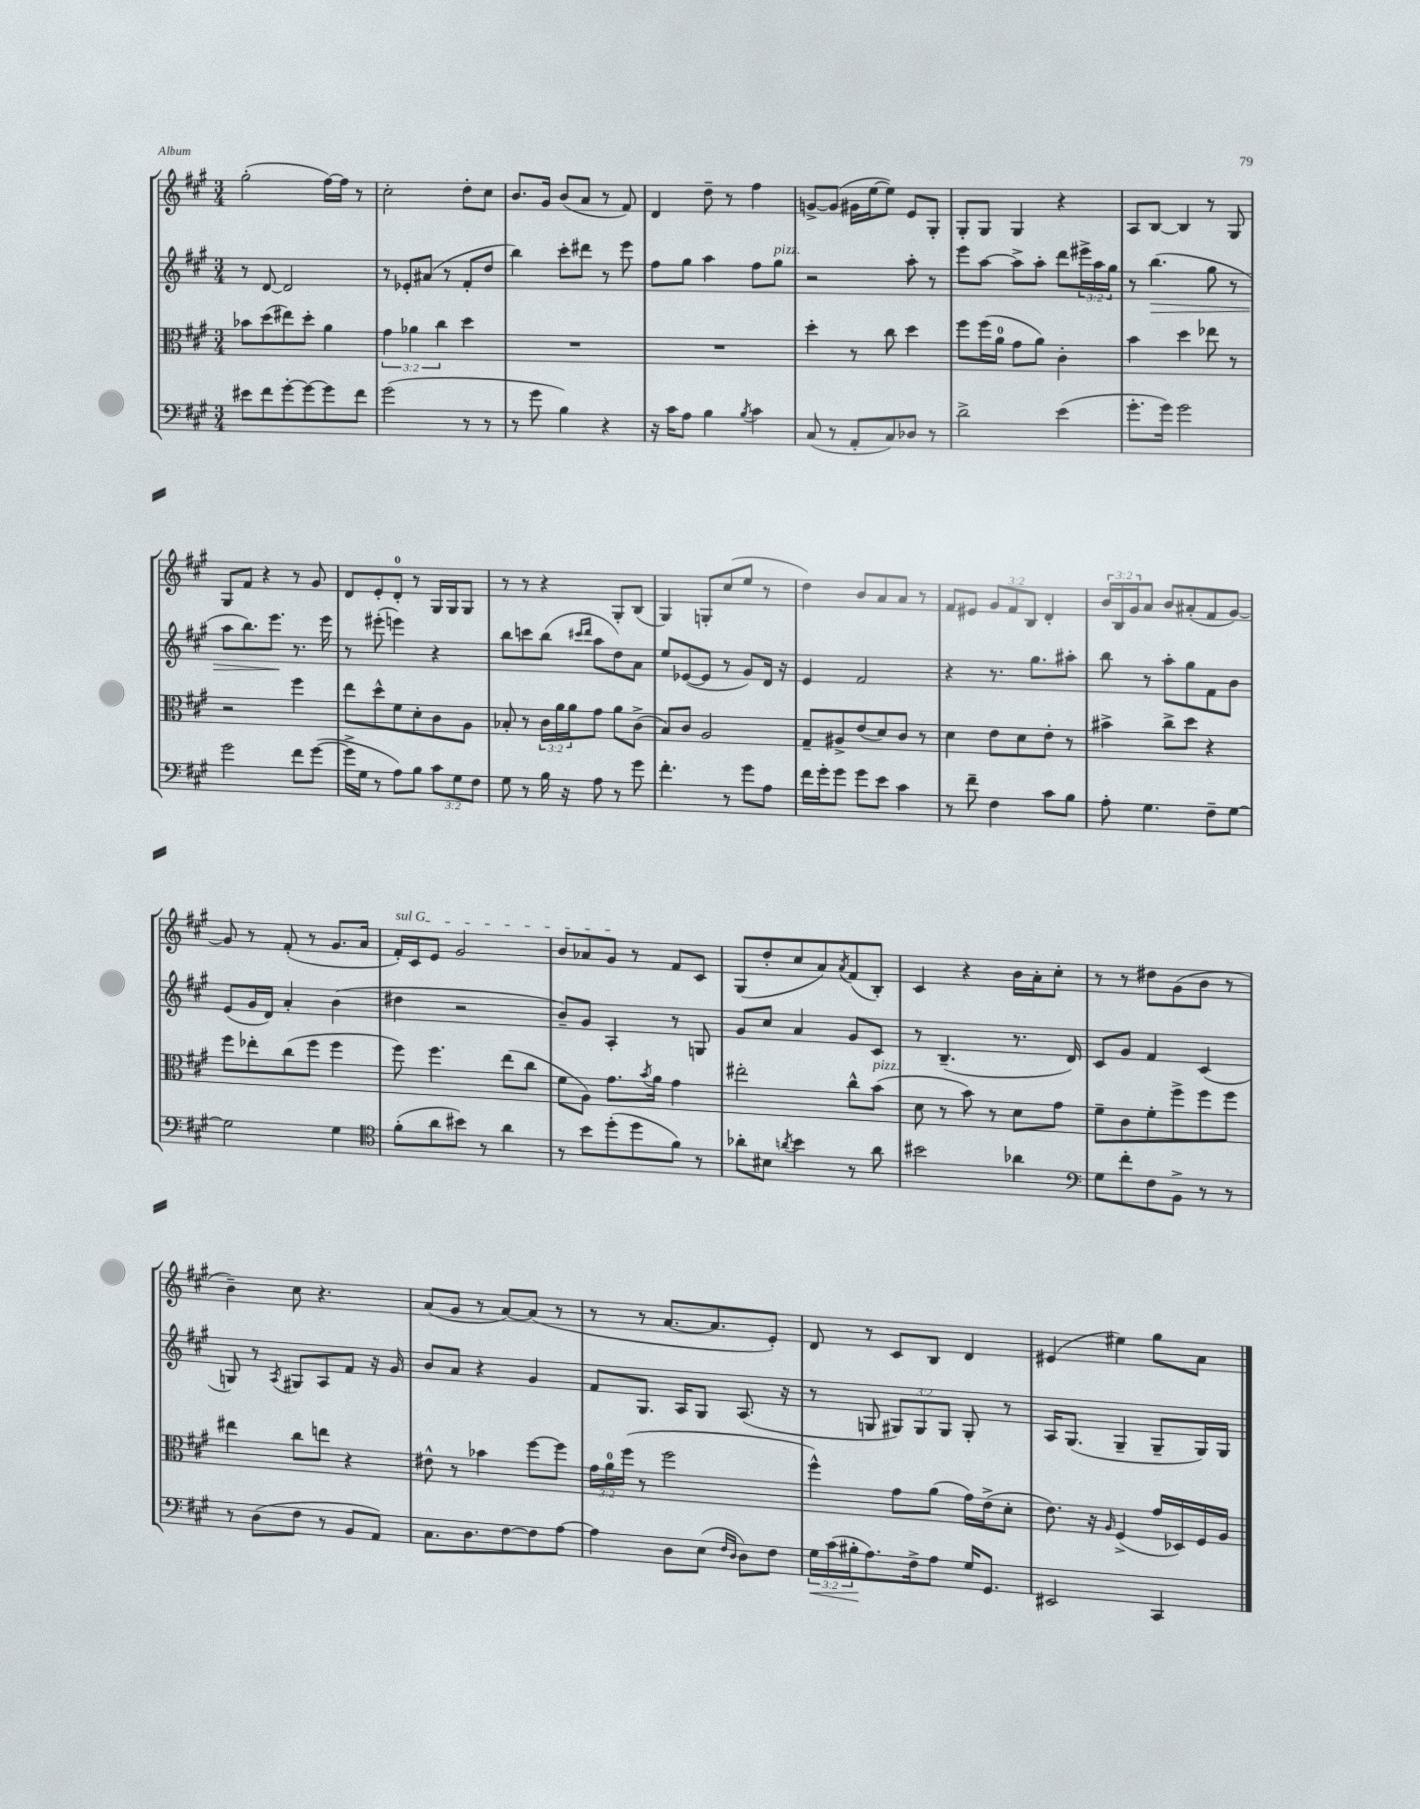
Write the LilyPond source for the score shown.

<<
\new StaffGroup <<
\new Staff = "s0" {
    \clef treble \key a \major \numericTimeSignature \time 3/4 \override Staff.TupletNumber.text = #tuplet-number::calc-fraction-text
    gis''2-.( fis''16~) fis''16 r8 |
    cis''2-. d''8-. cis''8 |
    b'8. gis'16 b'8( a'8 r8 fis'8) |
    d'4 d''8-- r8 fis''4 |
    g'8~-> g'8( gis'16 e''16~ e''8) e'8 gis8-. |
    gis8-. gis8 gis4 r4 |
    a8 b8~ b4 r8 gis8 |
    gis8 fis'8 r4 r8 gis'8 |
    d'8 e'8-. d'8-0-. r8 gis16 gis16 gis8 |
    r8 r8 r4 gis8-. b8( |
    gis4) g8-. cis''8( e''8 r8 |
    d''4) b'8 a'8 a'8 r8 |
    fis'8 eis'8 \tuplet 3/2 { gis'8 fis'8 b8 } d'4-. |
    \tuplet 3/2 { b'16 b16 gis'16 } a'8 b'8 ais'8-.( fis'8 gis'8~) |
    gis'8 r8 fis'8-.( r8 gis'8. a'16 |
    \once \override TextSpanner.bound-details.left.text = \markup { \italic "sul G" } fis'16-.\startTextSpan) cis'16 e'8 gis'2 |
    b'8 aes'8 gis'8\stopTextSpan r8 fis'8 cis'8 |
    gis8( d''8-. cis''8 a'8) \acciaccatura { a'8 } fis'8( b8-.) |
    cis'4 r4 b'16 a'16-. cis''8-. |
    r8 r8 dis''8 gis'8( b'8 r8 |
    b'4--) cis''8 r4. |
    a'8( gis'8 r8 a'8~) a'8( r8 |
    r8 r8 a'8.~ a'8. e'8-.) |
    d'8 r8 cis'8 b8 d'4 |
    eis'4( eis''4) gis''8 a'8 \bar "|." |
}
\new Staff = "s1" {
    \clef treble \key a \major \numericTimeSignature \time 3/4 \override Staff.TupletNumber.text = #tuplet-number::calc-fraction-text
    r8 d'8~ d'2 |
    r8 ees'8-. ais'8( r8 fis'8-. d''8 |
    b''4) cis'''8-. dis'''8 r8 e'''8 |
    fis''8 gis''8 a''4 fis''8 gis''8^\markup { \italic "pizz." } |
    r2 a''8-. r8 |
    e'''8 a''8~ a''8-> a''8-. d'''8 \tuplet 3/2 { eis'''16-> a''16 gis''16 } |
    r8 b''4.\>( gis''8 r8 |
    a''8 b''8.) e'''8.\! r8. e'''16 |
    r8 eis'''8-.( e'''4) r4 |
    b''8 c'''8 b''8( \grace { cis'''16 d'''16 } a''8 d''8) a'8 |
    e''8 ees'8~( ees'8 r8 gis'8) d'16 r16 |
    e'4 fis'2 |
    r4 r8. gis''8. ais''8-. |
    b''8 r8 a''8-. gis''8 fis'8 b'8 |
    e'8( gis'16 d'16) a'4-. b'4( |
    dis''4 r2 |
    b'8--) gis'8 a4-. r8 g8 |
    gis'8 cis''8 a'4 gis'8 cis'8 |
    r8 b4.--( r8. d'16) |
    cis'8 gis'8 fis'4 cis'4( |
    g8) r8 \acciaccatura { a8 } gis8 a8 fis'8 r16 gis'16 |
    b'8 a'8 r4 gis'4 |
    fis'8 gis8. a16 gis8 a8.( r16 |
    r8 g8 \tuplet 3/2 { gis8) gis8 gis8 } gis8-. r8 |
    a16 gis8.( gis4-- gis8-- gis16) gis16 \bar "|." |
}
\new Staff = "s2" {
    \clef alto \key a \major \numericTimeSignature \time 3/4 \override Staff.TupletNumber.text = #tuplet-number::calc-fraction-text
    bes'8 d''8( eis''8) d''8-. a'4 |
    \tuplet 3/2 { gis'4 aes'4 cis''4 } d''4 |
    R2. |
    R2. |
    d''4-. r8 cis''8 d''4 |
    fis''8 fis''16( a'16-0 gis'8 a'8) cis'4-. |
    b'4 d''4 ees''8 r8 |
    r2 fis''4 |
    e''8 d''8-^ fis'8 d'8-. cis'8 a8 |
    bes8-. r8 \tuplet 3/2 { cis'16 a'16 a'16 } gis'8 a'8 cis'8->( |
    b8) cis'8 a2 |
    gis8-- ais8-> e'8( d'8) cis'8 r8 |
    d'4 e'8 d'8 e'8-. r8 |
    bis'4-> cis''8-> d''8 r4 |
    fis''8 ees''8-. cis''8( fis''8 fis''4 |
    fis''8) fis''4. e''8( cis''8 |
    fis'8 a8) gis'8. \acciaccatura { b'8 } a'16 gis'4 |
    eis''2-. cis''8-^ b'8^\markup { \italic "pizz." }( |
    d'8 r8 b'8) r8 d'8 gis'8 |
    fis'8-- cis'8 fis'8-. fis''8-> fis''8 fis''8 |
    eis''4 cis''8 e''8 r4 |
    eis'8-^ r8 bes'4 fis''8~ fis''8 |
    \tuplet 3/2 { gis'16 a'16-0 fis''16( } r8 fis''2 |
    fis''4-^) gis'8 a'8( gis'16) e'16->( d'8-. |
    e'8.) r16 \grace { a16 } fis4->( gis'16 des16) fis16 a16 \bar "|." |
}
\new Staff = "s3" {
    \clef bass \key a \major \numericTimeSignature \time 3/4 \override Staff.TupletNumber.text = #tuplet-number::calc-fraction-text
    eis'8 fis'8 gis'8~-. gis'8~ gis'8 fis'8 |
    gis'2( r8 r8 |
    r8 gis'8 b4) r4 |
    r16 cis'16 a8 b4 \acciaccatura { b8 } cis'4 |
    cis8( r8 a,8-. cis8) des8 r8 |
    d'2-> e'4( |
    gis'8.-. gis'16) gis'2 |
    gis'2 fis'8 gis'8~( |
    gis'16-> gis16 r8 a8) b8 \tuplet 3/2 { cis'8 gis8 fis8 } |
    gis8 r8 b16 r16 a8 r8 gis'8 |
    fis'4.-. r8 gis'8 a8 |
    fis'16 gis'16-. gis'8 gis'8 e'8 cis'4 |
    r8 fis'8-- fis4 cis'8 b8 |
    a8-. gis4. fis8-- gis8~ |
    gis2 gis4 |
    \clef tenor fis'8-.( a'8 bis'8) r8 a'4 |
    r8 b'8 d''8-.( d''8 fis'8) r8 |
    aes'8-. bis8 \acciaccatura { a'8 } b'4 r8 a'8 |
    bis'2 aes'4 |
    \clef bass gis8 fis'8-. fis8 b,8-> r8 r8 |
    r8 d8( fis8 r8 b,8 a,8) |
    cis8. d8. fis8~ fis8 a8~ |
    a4 d8 e8( \grace { fis16 d16 } d8) fis8 |
    \tuplet 3/2 { gis16\< cis'16( bis16-.\! } a8.) fis16-> a8 gis16 gis,8. |
    eis,2 cis,4 \bar "|." |
}
>>
>>
\layout { \context { \Score \remove "Bar_number_engraver" } }
